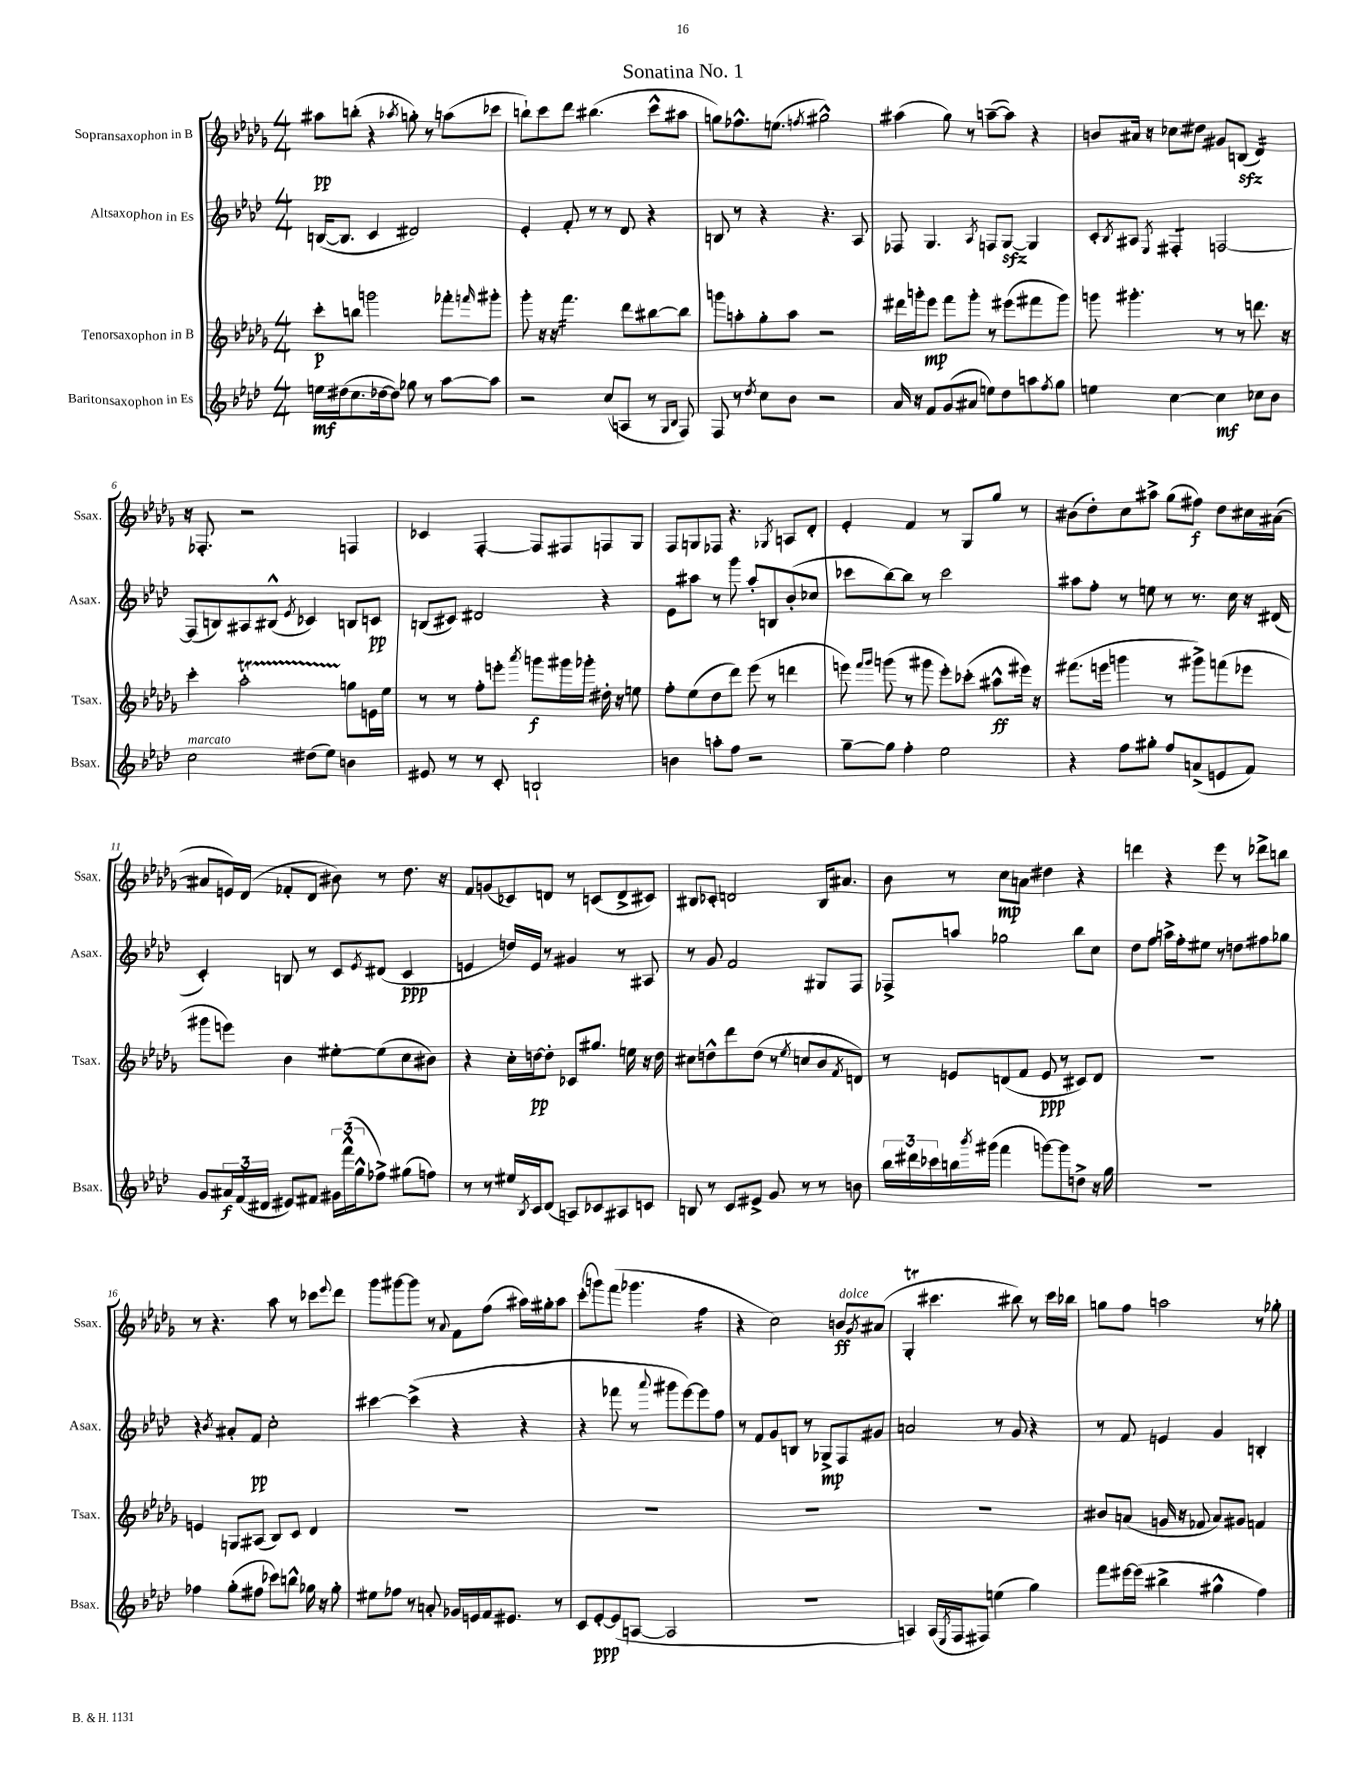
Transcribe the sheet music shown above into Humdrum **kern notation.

**kern	**kern	**kern	**kern
*staff4	*staff3	*staff2	*staff1
*clefG2	*clefG2	*clefG2	*clefG2
*k[b-e-a-d-]	*k[b-e-a-d-g-]	*k[b-e-a-d-]	*k[b-e-a-d-g-]
*M4/4	*M4/4	*M4/4	*M4/4
16ee\LL	8ccc'\L	([16B/LK	8aa#\L
(16dd#\J	.	8.B/]J	.
8.cc\	8bb\J	.	(8bb'\J
.	2ggg\	4c/	4r
[16dd-\k	.	.	.
8dd-\]J)	.	.	.
.	.	.	8qaa-/
8gg-\	.	2d#/)	8gg'\)
8r	.	.	8r
[8aa-\L	8fff-'\L	.	(8aa\L
.	16qqfff/	.	.
8aa-\]J	8ggg#'\J	.	8ccc-\J
=	=	=	=
2r	8ggg-'\	4e-'/	8bb`\L)
.	16r	.	8ccc\
.	16r	.	.
.	4.fff\	8f'/	8ddd-\J
.	.	8r	(4.bb#\
(8cc/L	.	8r	.
8A/J	8ddd-\L	8d-/	.
8r	[8bb#\	4r	8ccc^^\L
16qqG/LL	.	.	.
16qqB-/JJ	.	.	.
8F/)	8bb#\]J	.	8aa#\J
=	=	=	=
8F/	8ggg\L	8B/	8gg\L)
8r	8aa'\	8r	8.ff-^^\
8qdd-/	.	.	.
8cc\L	8gg-'\	4r	.
.	.	.	(8.ee\J
8b-\J	8aa\J	.	.
.	.	.	8qff/
2r	2r	4.r	2gg#^^\)
.	.	8A-/	.
=	=	=	=
16a-/	16ddd#\LL	8F-/	(4aa#\
16r	16ggg'\J	.	.
8f/L	8eee-\J	4.G/	.
(8g/	8fff\L	.	8gg-\)
8a#/J	8ggg'\J	.	8r
.	.	8qA-/	.
8ee\L)	8r	8F/L	([8aa~\L
8dd-\	(8eee#\L	[8G/J	8aa\]J)
8aa\	8fff#\	4G/]	4r
8qff/	.	.	.
8gg\J	8ggg\J)	.	.
=	=	=	=
4ee\	8ggg\	8c'/L	8b/L
.	.	8qB-/	.
.	4.ggg#'\	8A#/J	16a#/Jk
.	.	.	16r
.	.	8qE-/	.
[4cc\	.	4F#'/	8cc-\L
.	.	.	8dd#\J
4cc\]	8r	[2F/	8g#/L
.	8r	.	(8B/J
8cc-\L	8.ddd\	.	4d-/)
8b-\J	.	.	.
.	16r	.	.
=	=	=	=
2cc\	4ccc'\	(8F/]L	16r
.	.	.	8.F-'/
.	.	8B/)	.
.	2aa-'\	8A#/	2r
.	.	(8B#^^/J	.
.	.	8qe-/	.
(8dd#\L	.	4c-/)	.
8ee-\J)	.	.	.
4b\	8gg\L	8B/L	4F/
.	16e\L	8c/J	.
.	16ee-\JJ	.	.
=	=	=	=
8e#/	8r	(8B/L	4c-/
8r	8r	8c#/J)	.
8r	8ff'\L	2d#/	[4F'/
8c'/	8eee'\J	.	.
.	8qaaa-/	.	.
2B`/	8ggg\L	.	8F/]L
.	16ggg#\L	.	8F#/
.	16ggg-'\JJ	.	.
.	16dd#'\	4r	8F/
.	16r	.	.
.	8ee\	.	8G-/J
=	=	=	=
4b\	8ff'\L	8e-\L	8F/L
.	(8ee-\	8aa#\J	8G/
8aa'\L	8dd-\	8r	8F-/J
8ff\J	8ddd-\J)	8ggg\	4.r
2r	(8eee-\	8aa#'/L	.
.	8r	8B/	.
.	.	.	8qG-/
.	4ddd\	(8b-'/	8A/L
.	.	8cc-/J	8d-'/J
=	=	=	=
[8gg~\L	8eee\)	8ccc-\L	4e-'/
.	16qqfff/LL	.	.
.	16qqggg-/JJ	.	.
8gg\]J	(8ggg\	[8bb-\)	.
4ff'\	8r	8bb-\]J	4f/
.	8ggg#\	8r	.
2ee-\	8eee'\L)	2ccc-\	8r
.	(8ccc-'\J	.	8G-/L
.	8aa#^^\L	.	8gg-/J
.	16eee#\Jk)	.	8r
.	16r	.	.
=	=	=	=
4r	(8.fff#\L	8aa#\L	(8b#\L
.	.	8ff'\J	8dd-'\)
.	16eee\Jk	.	.
8ff\L	4ggg\	8r	8cc\
8gg#'\J	.	8ee\	8aa#^\J
8ff/L	8r	8r	(8gg-\L
(8a^/	8ggg#^\L)	8.r	8ff#\J)
8e/	(8fff\	.	8dd-\L
.	.	16cc\	.
8f/J)	8eee-\J	16r	16cc#\L
.	.	(16d#/	([16a#\JJ
=	=	=	=
8g/L	8ggg#\L	4c'/)	8a#/]L
24a#/L	8eee\J)	.	16e/L)
(24f/	.	.	.
.	.	.	(16d-/JJ
24d#/JJ	.	.	.
8e#/L)	4b-\	8B/	8f-'/L
8f#/J	.	8r	8d-/J
24g#\LL	[8ee#'\L	8c/L	8b#\)
(24fff^^\	.	.	.
24gg^^\J	.	.	.
.	.	8qe-/	.
8ff-^\J)	(8ee#\]	(8d#/J	8r
(8gg#\L	8cc\	4c/	8.dd-\
8ff\J)	8b#\J)	.	.
.	.	.	16r
=	=	=	=
8r	4r	4e/	8f/L
8r	.	.	(8g/
16ee#/LL	16cc'\LL	16dd/LL)	8c-/)
8qB-/	.	.	.
16c/J	[16dd\J	16e/JJ	.
(8d-/J	8dd'\]J	8r	8d/J
8A/L)	8c-/L	4g#/	8r
8c-/	8.gg#/J	.	(8c/L
8A#/	.	8r	8d^/
.	16ee\	.	.
8c/J	16r	8A#/	8c#/J)
.	16dd\	.	.
=	=	=	=
8B/	8cc#\L	8r	8B#/L
8r	8dd^^\	8g/	8c-'/J
8c/L	8ddd-\	2f/	2d/
8e#^/J	(8dd\J	.	.
8g/	8r	.	.
.	8qee-/	.	.
8r	8cc/L	.	.
8r	8b-/	8G#/L	16B#/LK
.	.	.	8.a#/J
.	8qf/	.	.
8b\	8d/J)	8F/J	.
=	=	=	=
24bb-\LL	8r	8F-^/L	8b-\
24ddd#\	.	.	.
24ccc-\	.	.	.
16bb\	8e/L	8aa/J	8r
8qbbb-/	.	.	.
(16ggg#\JJ	.	.	.
4fff\	(8d/	2gg-\	8cc\L
.	8f/J	.	8a\J
[8ggg\L)	8e/	.	4dd#\
8ggg\]	8r	.	.
8dd^\J	8c#/L)	8bb-\L	4r
16r	8d/J	8cc\J	.
16gg\	.	.	.
=	=	=	=
1r	1r	8dd-\L	4ddd\
.	.	8ff\J	.
.	.	16aa^\LL	4r
.	.	16ff'\J	.
.	.	8ee#\J	.
.	.	8r	8eee-\
.	.	8dd\L	8r
.	.	8ff#\	8ddd-^\L
.	.	8gg-\J	8bb\J
=	=	=	=
4ff-\	4e/	4r	8r
.	.	.	4.r
.	.	8qb-/	.
(8gg'\L	8G/L	8a#'/L	.
8ff#\J	(8A#/J	8f/J	.
8ccc-\L)	8B-/L)	2cc'\	8aa-\
8bb^^\J	8c/J	.	8r
16gg-\	4d-/	.	8ccc-\L
16r	.	.	.
.	.	.	8qqeee-/
8gg-'\	.	.	8ddd-\J
=	=	=	=
8ee#\L	1r	[4ccc#\	8ggg-\L
8ff-\J	.	.	[8ggg#\
8r	.	(4ccc#^\]	8ggg#\]J
8a'/	.	.	8r
.	.	.	8qqa-/
16g-/LL	.	4r	8f\L
16e/	.	.	.
16f/J	.	.	(8ff\J
8.e#/J	.	.	.
.	.	4r	16aa#\LL)
.	.	.	16gg#'\J
8r	.	.	8aa#\J
=	=	=	=
8c/L	1r	4r	(8ccc'\L
[8e-'/	.	.	8ggg\)
(8e-/]	.	8fff-\	(8fff\J
[8A/J	.	8r	4.ggg-\
.	.	8qqaaa-/	.
2A/]	.	8ggg#\L	.
.	.	[8eee-\)	.
.	.	8eee-\]	4ff\
.	.	8ff\J	.
=	=	=	=
1r	1r	8r	4r
.	.	8f/L	.
.	.	8g/	2cc\)
.	.	8B/J	.
.	.	8r	.
.	.	8G-^/L	.
.	.	8F/	8b/L
.	.	.	8qg-/
.	.	8g#/J	(8a#/J
=	=	=	=
4A/)	1r	2a/	4G-'/
(16A/LL	.	.	4.ccc#\
8qE-/	.	.	.
16F/J	.	.	.
8F#/J)	.	.	.
(4ee\	.	8r	.
.	.	8g/	8bb#\)
4gg\)	.	4r	8r
.	.	.	16ccc#\LL
.	.	.	16bb-\JJ
=	=	=	=
8fff\L	8b#/L	8r	8gg\L
[16eee#\L	(8a/J	8f/	8ff\J
(16eee#\]JJ	.	.	.
4bb#^\	16g/	4e/	2aa\
.	16r	.	.
.	8f-/	.	.
4gg#^^\	8a/L)	4g/	.
.	8g#/J	.	.
4ff\)	4f/	4B'/	8r
.	.	.	8gg-'\
==	==	==	==
*-	*-	*-	*-
